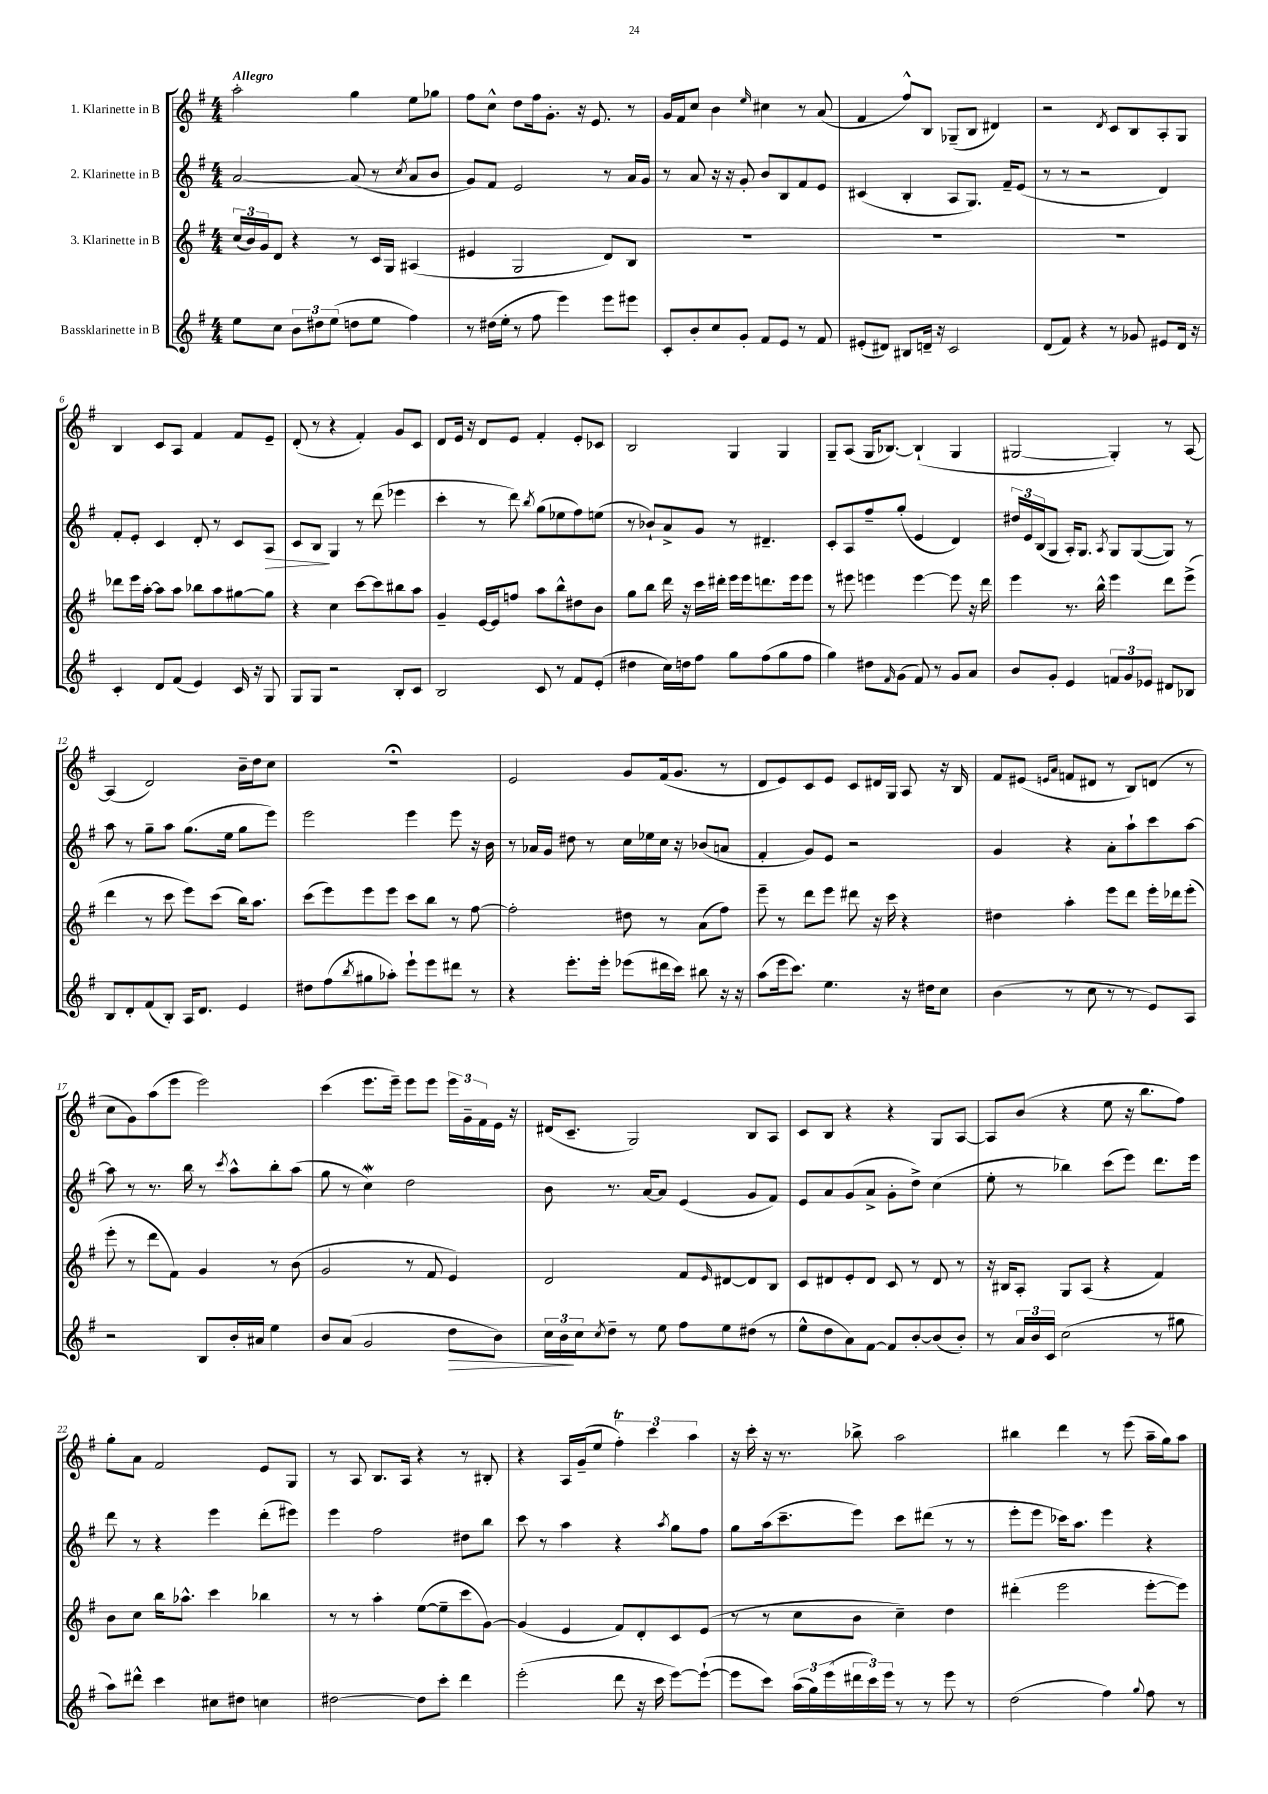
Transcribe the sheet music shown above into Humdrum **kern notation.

**kern	**dynam	**kern	**kern	**dynam	**kern
*part4	*part4	*part3	*part2	*part2	*part1
*staff4	*staff4	*staff3	*staff2	*staff2	*staff1
*I"Bassklarinette in B	*	*I"3. Klarinette in B	*I"2. Klarinette in B	*	*I"1. Klarinette in B
*clefG2	*	*clefG2	*clefG2	*	*clefG2
*k[f#]	*	*k[f#]	*k[f#]	*	*k[f#]
*M4/4	*	*M4/4	*M4/4	*	*M4/4
=1	=1	=1	=1	=1	=1
!	!	!	!	!	!LO:TX:a:B:t=Allegro
8ee\L	.	(24cc/LL	[2a/	.	2aa'\
.	.	24b/)	.	.	.
.	.	24g/J	.	.	.
8cc\J	.	8d/J	.	.	.
12b\L	.	4r	.	.	.
12dd#X\	.	.	.	.	.
(12ee\J	.	.	.	.	.
8ddn\L	.	8r	(8a/]	.	4gg\
8ee\J	.	16c/LL	8r	.	.
.	.	16G/JJ	.	.	.
.	.	.	8qcc/	.	.
4ff#\)	.	(4A#X/	8a/L	.	8ee\L
.	.	.	8b/J	.	8gg-X\J
=2	=2	=2	=2	=2	=2
8r	.	4e#X/	8g/L)	.	8ff#\L
(16dd#X\LL	.	.	8f#/J	.	8cc^^\J
16ee'\JJ	.	.	.	.	.
8r	.	2G/	2e/	.	8dd\L
8ff#\	.	.	.	.	16ff#\k
.	.	.	.	.	8.g'\J
4eee\)	.	.	.	.	.
.	.	.	.	.	16r
.	.	.	.	.	8.e/
8eee\L	.	8d/L)	8r	.	.
8eee#X\J	.	8B/J	16a/LL	.	8r
.	.	.	16g/JJ	.	.
=3	=3	=3	=3	=3	=3
8c'/L	.	1r	8r	.	16g/LL
.	.	.	.	.	16f#/J
8b'/	.	.	8a/	.	8cc/J
8cc/	.	.	16r	.	4b\
.	.	.	16r	.	.
8g'/J	.	.	8g'/	.	.
.	.	.	.	.	16qqee/
8f#/L	.	.	8b/L	.	4cc#X\
8e/J	.	.	8B/	.	.
8r	.	.	8f#/	.	8r
8f#/	.	.	8e/J	.	(8a/
=4	=4	=4	=4	=4	=4
(8e#X'/L	.	1r	(4c#X/	.	4f#/
8d#X/J)	.	.	.	.	.
8B#X/L	.	.	4B'/	.	8ff#^^/L)
16dn~/Jk	.	.	.	.	8B/J
16r	.	.	.	.	.
2c/	.	.	8A/L	.	(8G-X~/L
.	.	.	8.G/J)	.	8B/J
.	.	.	.	.	4d#X/)
.	.	.	16f#~/KL	.	.
.	.	.	(8e/J	.	.
=5	=5	=5	=5	=5	=5
(8d/L	.	1r	8r	.	2r
8f#/J)	.	.	8r	.	.
4r	.	.	2r	.	.
.	.	.	.	.	8qd/
8r	.	.	.	.	8c/L
8g-X/	.	.	.	.	8B/
8e#X/L	.	.	4d/)	.	8A'/
16d/Jk	.	.	.	.	8G/J
16r	.	.	.	.	.
!!LO:LB:g=z
=6	=6	=6	=6	=6	=6
4c'/	.	8ddd-X\L	8f#'/L	.	4B/
.	.	16eee\L	8e'/J	.	.
.	.	[16aa'\JJ	.	.	.
8d/L	.	8aa\L]	4c/	.	8c/L
(8f#/J	.	8aa\J	.	.	8A/J
4e/)	.	8bb-X\L	8d'/	.	4f#/
.	.	8aa\	8r	.	.
16c/	.	[8gg#X\	8c/L	.	8f#/L
16r	.	.	.	.	.
!	!	!	!	!LO:HP:b	!
8G/	.	8gg#\J]	8A/J	>	8e~/J
=7	=7	=7	=7	=7	=7
8G/L	.	4r	8c/L	.	(8d'/
8G/J	.	.	8B/J	.	8r
2r	.	4cc\	4G/	]	4r
.	.	[8ccc\L	8r	.	4f#'/)
.	.	8ccc\]	(8ddd\	.	.
8B'/L	.	8bb#X\	4eee-X\	.	8g/L
8c/J	.	8aa\J	.	.	8c/J
=8	=8	=8	=8	=8	=8
2B/	.	4g~/	4ccc'\	.	8d/L
.	.	.	.	.	16e/Jk
.	.	.	.	.	16r
.	.	[16e/LL	8r	.	8d/L
.	.	16e/J]	.	.	.
.	.	8ffn/J	8ddd\)	.	8e/J
.	.	.	8qbb/	.	.
8c/	.	8aa\L	(8gg\L	.	4f#'/
8r	.	8bb^^\	8ee-X\	.	.
8f#/L	.	8dd#X\	8ff#\)	.	8e'/L
(8e'/J	.	8b\J	(8een\J	.	8c-X/J
=9	=9	=9	=9	=9	=9
4dd#X\	.	8gg\L	8r	.	2B/
.	.	8bb\J	8b-X`/L)	.	.
16cc\LL)	.	16ddd\	8a^/	.	.
16ddn\J	.	16r	.	.	.
8ff#\J	.	16ccc\LL	8g/J	.	.
.	.	16ddd#X'\JJ	.	.	.
8gg\L	.	16eee\LL	8r	.	4G/
.	.	16eee\J	.	.	.
(8ff#\	.	8.dddn\	4.d#X~/	.	.
8gg\	.	.	.	.	4G/
.	.	16eee\k	.	.	.
8ff#\J	.	8eee\J	.	.	.
=10	=10	=10	=10	=10	=10
4gg\)	.	8r	8c'/L	.	8G~/L
.	.	8eee#X\	8A/	.	(8A/J
8dd#X\L	.	4eeen\	8ff#~/	.	16G/KL
.	.	.	.	.	[8.B-X/J)
16qqf#/	.	.	.	.	.
(8g\J	.	.	(8gg'/J	.	.
8f#/)	.	[4eee\	4e/	.	(4B-`/]
8r	.	.	.	.	.
8g/L	.	8eee\]	4d/)	.	4G/
8a/J	.	16r	.	.	.
.	.	16ddd\	.	.	.
=11	=11	=11	=11	=11	=11
8b/L	.	4eee\	24dd#X/LL	.	[2G#X/
.	.	.	24e/	.	.
.	.	.	(24B/J	.	.
8g'/J	.	.	8G/J	.	.
4e/	.	8.r	16A'/KL)	.	.
.	.	.	8.G/J	.	.
.	.	16bb^^\	.	.	.
.	.	.	8qA/	.	.
12fn/L	.	4eee\	8G/L	.	4G#'/])
12g/	.	.	.	.	.
.	.	.	([8G/	.	.
12e-X/J	.	.	.	.	.
8d#X/L	.	8ddd\L	8G/J])	.	8r
8B-X/J	.	(8eee^\J	8r	.	[8A/
!!LO:LB:g=z
=12	=12	=12	=12	=12	=12
8B/L	.	4ddd\	8aa\	.	(4A/]
8d'/	.	.	8r	.	.
(8f#/	.	8r	8gg~\L	.	2d/)
8B'/J)	.	8ccc\	8aa\J	.	.
16A/KL	.	8eee\L)	(8.gg\L	.	.
8.d/J	.	.	.	.	.
.	.	(8ccc\J	.	.	.
.	.	.	16ee\Jk	.	.
4e/	.	16bb\KL)	8gg\L	.	16b~\LL
.	.	8.aa\J	.	.	16dd\J
.	.	.	8eee\J)	.	8cc\J
=13	=13	=13	=13	=13	=13
8dd#X\L	.	(8ccc\L	2eee\	.	1r;<
(8ff#\	.	8eee\)	.	.	.
8qbb/	.	.	.	.	.
8gg#X\	.	8eee\	.	.	.
8aa-X'\J)	.	8eee\J	.	.	.
8eee`\L	.	8ccc\L	4eee\	.	.
8eee\	.	8bb\J	.	.	.
8ddd#X\J	.	8r	8eee\	.	.
8r	.	[8ff#\	16r	.	.
.	.	.	16b\	.	.
=14	=14	=14	=14	=14	=14
4r	.	2ff#'\]	8r	.	2e/
.	.	.	16a-X/LL	.	.
.	.	.	16g/JJ	.	.
8.eee'\L	.	.	8dd#X\	.	.
.	.	.	8r	.	.
16eee'\Jk	.	.	.	.	.
(8eee-X\L	.	8dd#X\	16cc\LL	.	8g/L
.	.	.	16ee-X\	.	.
16ddd#X\L	.	8r	16cc\JJ	.	(16f#/k
16ccc\JJ)	.	.	16r	.	8.g/J
8bb#X\	.	(8a\L	(8b-X/L	.	.
16r	.	8ff#\J)	8an/J	.	8r
16r	.	.	.	.	.
=15	=15	=15	=15	=15	=15
(8aa\L	.	8eee~\	4f#'/	.	8d/L
16eee\k	.	8r	.	.	8e/)
8.ccc\J)	.	.	.	.	.
.	.	8ddd\L	8g/L)	.	8c/
4.ee\	.	8eee\J	8e/J	.	8e/J
.	.	8ddd#X\	2r	.	8c/L
.	.	16r	.	.	16d#X/L
.	.	16ccc\	.	.	16G/JJ
16r	.	4r	.	.	8A/
16dd#X\KL	.	.	.	.	.
8cc\J	.	.	.	.	16r
.	.	.	.	.	16B/
=16	=16	=16	=16	=16	=16
(4b\	.	4dd#X\	4g/	.	8f#/L
.	.	.	.	.	(8e#X/J
.	.	.	.	.	16qqen/LL
.	.	.	.	.	16qqa/JJ
8r	.	4aa'\	4r	.	8fn/L
8cc\	.	.	.	.	8d#X/J
8r	.	8eee\L	8a'\L	.	8r
8r	.	8ddd\J	8aa`\	.	8B/L)
8e/L)	.	16eee'\LL	8ccc\	.	(8dn/J
.	.	16ddd-X\J	.	.	.
8A/J	.	(8eee'\J	[8aa\J	.	8r
!!LO:LB:g=z
=17	=17	=17	=17	=17	=17
2r	.	8eee'\	8aa\]	.	8cc\L
.	.	8r	8r	.	8g\)
.	.	8ddd\L	8.r	.	(8aa\
.	.	8f#\J)	.	.	8eee\J
.	.	.	16bb\	.	.
8B/L	.	4g/	8r	.	2eee\)
.	.	.	8qccc/	.	.
16b'/L	.	.	8aa^^\L	.	.
16a#X/JJ	.	.	.	.	.
4ee\	.	8r	8bb'\	.	.
.	.	(8b\	(8aa\J	.	.
=18	=18	=18	=18	=18	=18
8b/L	.	2g/	8gg\	.	(4ccc\
(8a/J	.	.	8r	.	.
2g/	.	.	4ccw\)	.	8.eee\L
.	.	.	.	.	16eee~\Jk)
.	.	8r	2dd\	.	8eee\L
.	.	8f#/	.	.	8eee\J
!	!LO:HP:b	!	!	!	!
8dd\L	>	4e/)	.	.	24eee\LL
.	.	.	.	.	24g~\
.	.	.	.	.	24f#\
8b\J)	.	.	.	.	16e\JJ
.	.	.	.	.	16r
=19	=19	=19	=19	=19	=19
24cc\LL	.	2d/	8b\	.	(16d#X/KL
24b\	.	.	.	.	.
.	.	.	.	.	8.c~/J
24cc\J	]	.	.	.	.
8qcc/	.	.	.	.	.
8dd~\J	.	.	8.r	.	.
8r	.	.	.	.	2G/)
.	.	.	[16a/KL	.	.
8ee\	.	.	8a/J]	.	.
8ff#\L	.	8f#/L	(4e/	.	.
.	.	16qqe/	.	.	.
8ee\	.	[8d#X/	.	.	.
(8dd#X\J	.	8d#/]	8g/L	.	8B/L
8r	.	8B/J	8f#/J)	.	8A/J
=20	=20	=20	=20	=20	=20
8ee^^\L	.	8c/L	8e/L	.	8c/L
8dd\	.	8d#X/	8a/	.	8B/J
8a\)	.	8e'/	(8g/	.	4r
[8f#\J	.	8d#/J	8a^/J	.	.
8f#/L]	.	8c/	8g'\L	.	4r
[8b'/	.	8r	8dd^\J)	.	.
(8b/]	.	8d#/	(4cc\	.	8G/L
8b'/J)	.	8r	.	.	[8A/J
=21	=21	=21	=21	=21	=21
8r	.	16r	8ee'\	.	8A/L]
.	.	16B#X/KL	.	.	.
24a/LL	.	8A'/J	8r	.	(8b/J
24b/	.	.	.	.	.
24c/JJ	.	.	.	.	.
(2cc\	.	8G/L	4bb-X\)	.	4r
.	.	(8A/J	.	.	.
.	.	4r	(8ccc\L	.	8ee\
.	.	.	8eee\J)	.	16r
.	.	.	.	.	8.bb\L
8r	.	4f#/)	8.ddd\L	.	.
8gg#X\	.	.	.	.	8ff#\J)
.	.	.	16eee\Jk	.	.
!!LO:LB:g=z
=22	=22	=22	=22	=22	=22
8aa\L)	.	8b\L	8ddd\	.	8gg'\L
8ddd#X^^\J	.	8cc\J	8r	.	8a\J
4ccc\	.	16bb\KL	4r	.	2f#/
.	.	8.aa-X^^\J	.	.	.
8cc#X\L	.	4ccc\	4eee\	.	.
8dd#X\J	.	.	.	.	.
4ccn\	.	4bb-X\	(8ddd'\L	.	8e/L
.	.	.	8eee#X\J)	.	8G/J
=23	=23	=23	=23	=23	=23
[2dd#X\	.	8r	4eee\	.	8r
.	.	8r	.	.	8A/
.	.	4aa'\	2ff#\	.	8.B/L
.	.	.	.	.	16A/Jk
8dd#\L]	.	([8ee\L	.	.	4r
8ccc'\J	.	8ee~\]	.	.	.
4ddd\	.	8ccc\	8dd#X\L	.	8r
.	.	[8g\J)	8bb\J	.	8B#X'/
=24	=24	=24	=24	=24	=24
(2eee'\	.	(4g/]	8ccc\	.	4r
.	.	.	8r	.	.
.	.	4e/	4aa\	.	16A/LL
.	.	.	.	.	(16g~/J
.	.	.	.	.	8ee/J
8ddd\	.	8f#/L)	4r	.	6ff#t'\)
16r	.	8d'/	.	.	.
.	.	.	.	.	6ccc\
16ccc\	.	.	.	.	.
.	.	.	8qaa/	.	.
[8eee\L)	.	8c/	8gg\L	.	.
.	.	.	.	.	6aa\
(8eee`\J_	.	(8e/J	8ff#\J	.	.
=25	=25	=25	=25	=25	=25
8eee\L]	.	8r	8gg\L	.	16r
.	.	.	.	.	16ccc'\
8ccc\J)	.	8r	(16aa\k	.	16r
.	.	.	8.ccc~\	.	8.r
(24aa\LL	.	8cc\L	.	.	.
24gg\)	.	.	.	.	.
(24eee\	.	.	.	.	.
24ddd#X\	.	8b\J	8eee\J)	.	8bb-X^\
24ccc\)	.	.	.	.	.
24eee\JJ	.	.	.	.	.
8r	.	4cc~\)	8ccc\L	.	2aa\
8r	.	.	(8ddd#X\J	.	.
8eee\	.	4dd\	8r	.	.
8r	.	.	8r	.	.
=26	=26	=26	=26	=26	=26
(2dd\	.	(4ddd#X'\	8eee'\L	.	4bb#X\
.	.	.	8eee\J	.	.
.	.	2eee\	16ccc-X\KL)	.	4ddd\
.	.	.	8.aa\J	.	.
4ff#\)	.	.	4eee\	.	8r
.	.	.	.	.	(8eee\
8qqgg/	.	.	.	.	.
8ff#\	.	[8eee'\L	4r	.	16aa~\LL
.	.	.	.	.	16gg\J)
8r	.	8eee\J])	.	.	8aa\J
==	==	==	==	==	==
*-	*-	*-	*-	*-	*-
